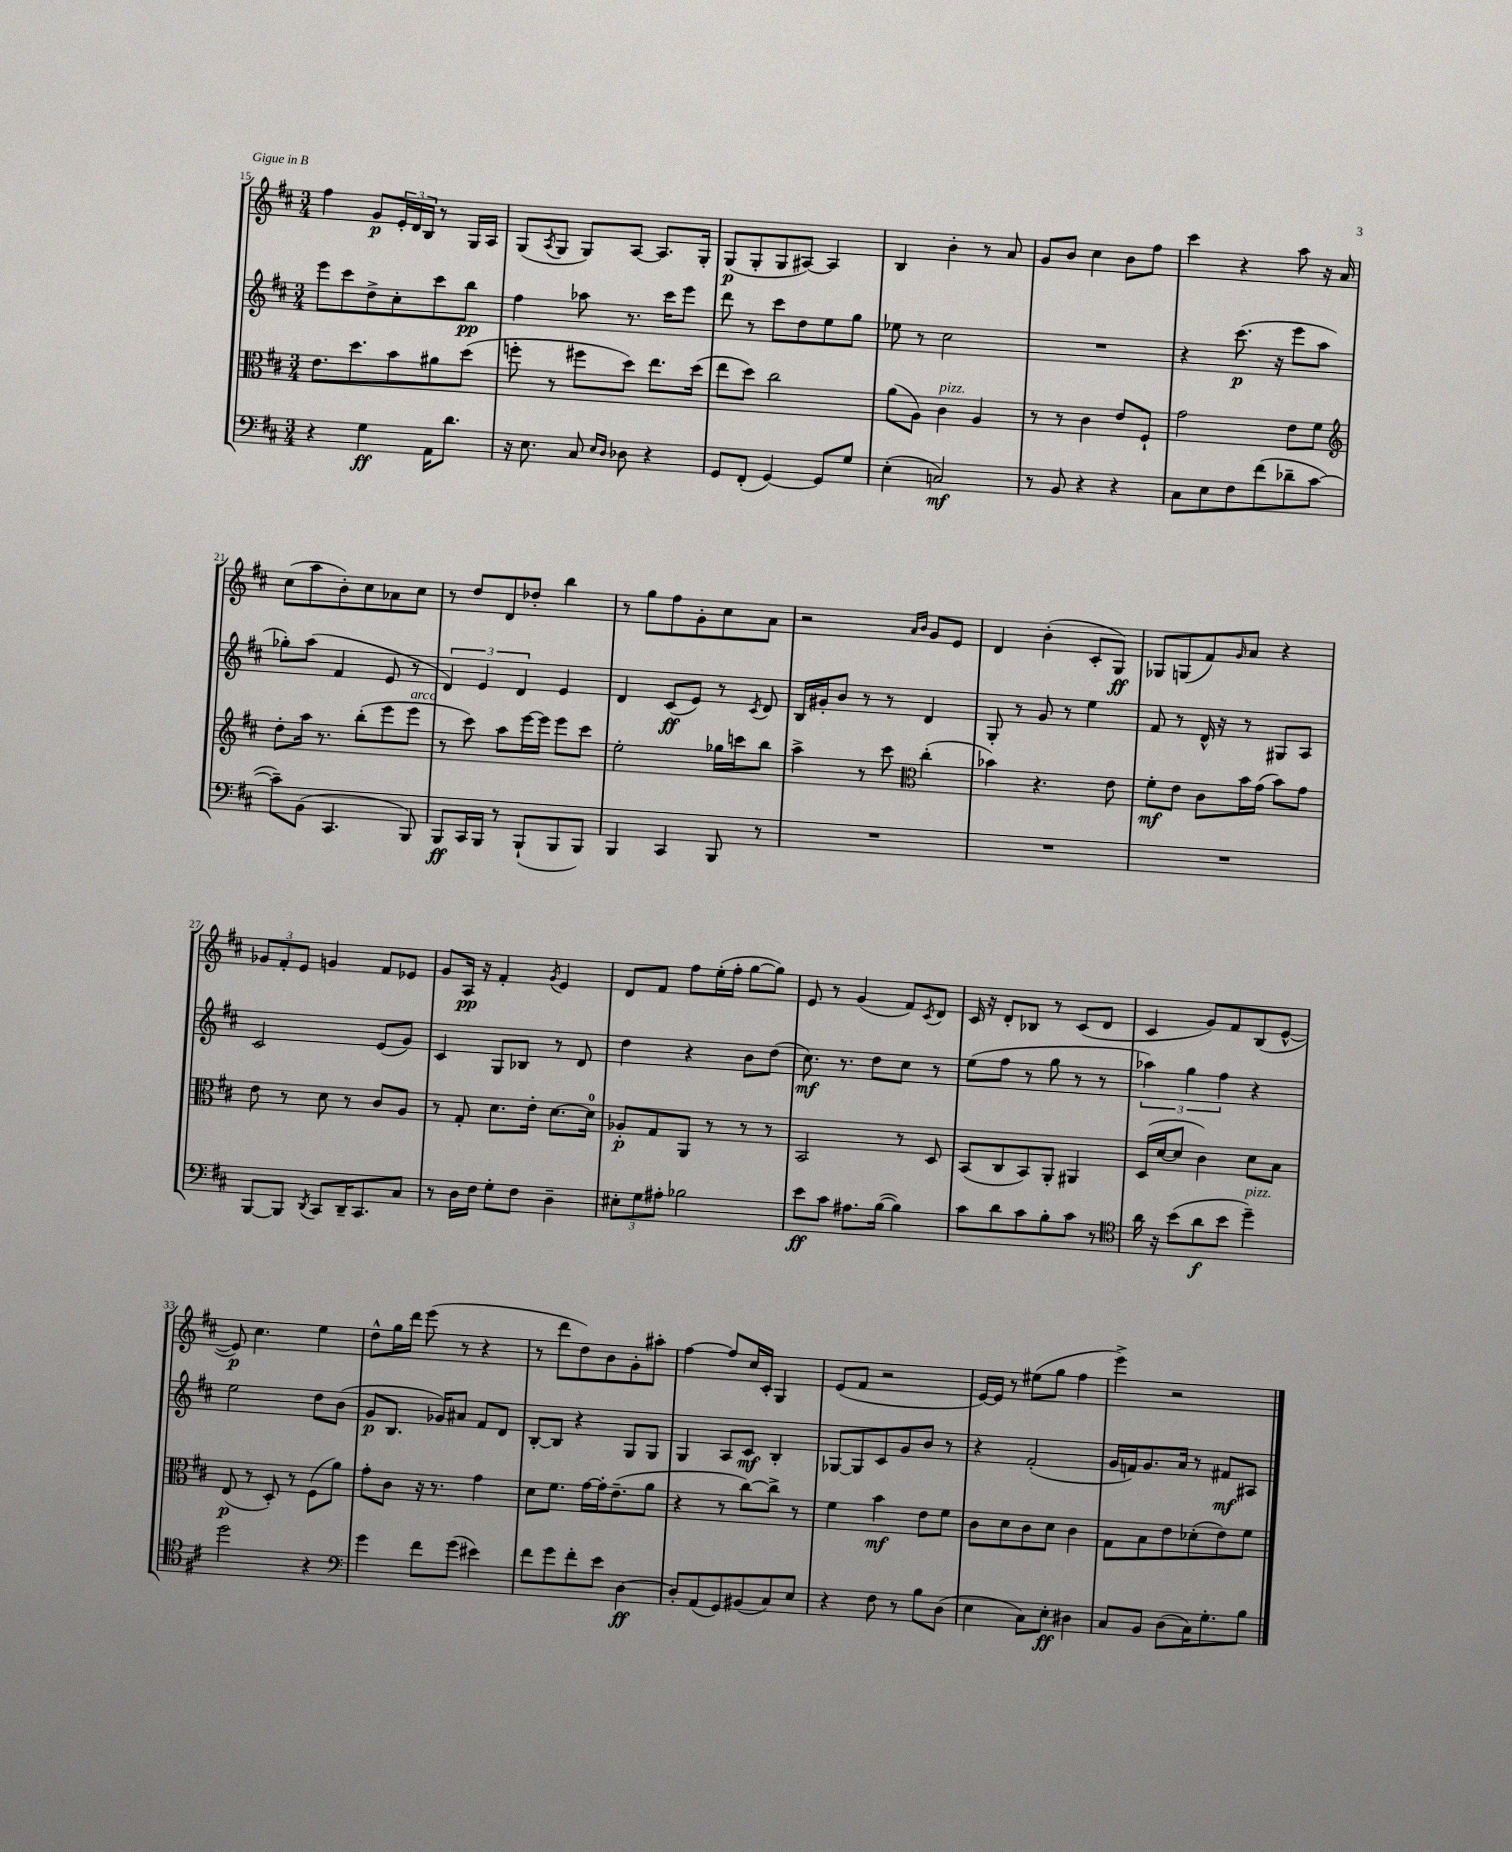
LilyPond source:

<<
\new StaffGroup <<
\new Staff = "s0" {
    \clef treble \key d \major \numericTimeSignature \time 3/4
    fis''4 g'8\p \tuplet 3/2 { e'16-. d'16 b16 } r8 g16 a16 |
    g8( \acciaccatura { a8 } g8 g8) a8~ a8. g16-. |
    g8\p( g8-. g8 ais8~) ais4 |
    b4 b'4-. r8 a'8 |
    g'8 b'8 cis''4 b'8 fis''8 |
    cis'''4 r4 a''8 r16 a'16 |
    cis''8( a''8 b'8-.) cis''8 aes'8 cis''8 |
    r8 d''8 d'8 des''8-. b''4 |
    r8 g''8 fis''8 g'8-. cis''8 a'8 |
    r2 \grace { a'16 b'16 } g'8 e'8 |
    d'4 b'4-.( cis'8-. g8\ff) |
    ges8 g8( fis'8) \grace { g'16 } a'8 r4 |
    \tuplet 3/2 { ges'8 fis'8-. e'8 } g'4 fis'8 ees'8 |
    g'8 a16\pp r16 fis'4-. \acciaccatura { g'8 } e'4 |
    d'8 fis'8 fis''8 e''16-.( fis''16-. g''8~ g''8) |
    e'8 r8 g'4( fis'8) \acciaccatura { cis'8 } d'8 |
    cis'16 r16 d'8-. bes8 r8 cis'8( d'8 |
    cis'4 g'8) fis'8 b8( e'8~-^ |
    e'8\p) cis''4. e''4 |
    d''8-^ g''16 d'''16 e'''8( r8 r4 |
    r8 d'''8 d''8) b'8 g'8-. ais''8-. |
    fis''4~ fis''8 cis''16 cis'16-. g4 |
    e'8( fis'8 r2 |
    e'16~) e'16 r8 eis''8( g''8 fis''4 |
    e'''4->) r2 \bar "|." |
}
\new Staff = "s1" {
    \clef treble \key d \major \numericTimeSignature \time 3/4
    e'''8 cis'''8 d''8-> cis''8-. cis'''8 b''8\pp |
    fis''4 aes''8 r8. cis'''16 e'''8 |
    d'''8 r8 cis'''8 d''8 e''8 g''8 |
    ees''8 r8 cis''2 |
    R2. |
    r4 cis'''8.\p( r16 e'''8 a''8 |
    ges''8-.) a''8( fis'4 e'8 r8 |
    \tuplet 3/2 { d'4) e'4 d'4 } e'4 |
    d'4 cis'8\ff( e'8) r8 \acciaccatura { cis'8 } d'8 |
    b16 gis'16-. b'8 r8 r8 d'4 |
    g8-. r8 g'8 r8 e''4 |
    fis'8 r8 d'16-^ r16 r8 gis8 a8 |
    cis'2 e'8( g'8) |
    cis'4 g8 bes8 r8 d'8 |
    d''4 r4 b'8 d''8( |
    cis''8.\mf) r8. d''8 cis''8 r8 |
    e''8( fis''8 r8 g''8 r8 r8 |
    \tuplet 3/2 { aes''4) g''4 fis''4 } r4 |
    e''2 d''8 b'8( |
    g'8\p b8. ges'16) ais'8 fis'8 d'8 |
    b8~-. b8 r4 g8 g8 |
    g4 a8 cis'8\mf b4-. |
    ges8~ ges8 cis'8 g'8 b'8 r8 |
    r4 fis'2-.( |
    g'16 f'16) g'8. a'16 r8 fis'8\mf ais8 \bar "|." |
}
\new Staff = "s2" {
    \clef alto \key d \major \numericTimeSignature \time 3/4
    e'8. d''8. b'8 ais'8 d''8( |
    f''8-. r8 fis''8 d''8) e''8. d''16( |
    e''8 d''8) cis''2 |
    a'8( a8) cis'4^\markup { \italic "pizz." } a4 |
    r8 r8 cis'4 e'8 fis8-! |
    g'2 e'8 fis'8 |
    \clef treble d''8-. a''16 r8. b''8-.( e'''8 e'''8^\markup { \italic "arco" } |
    r8 cis'''8) a''8 e'''16~ e'''16 e'''8 cis'''8 |
    e''2-. ges''16 c'''16 b''8 |
    a''4-> r8 cis'''8 \clef alto cis''4-.( |
    bes'4) r4. e'8 |
    fis'8-.\mf e'8 cis'8 b'16 g'16( b'8) g'8 |
    e'8 r8 d'8 r8 cis'8 a8 |
    r8 g8-. d'8. e'16-. d'8.~ d'16-0 |
    aes8-.\p g8 a,8 r8 r8 r8 |
    b,2 r8 d8 |
    b,8( cis8 b,8) a,8-. ais,4 |
    d16( d'16~ d'8 cis'4) d'8 b8 |
    e8\p( r8 d8-.) r8 fis8( a'8) |
    g'8-. cis'8 r16 r8. g'4 |
    d'8 fis'8. g'16~ g'16-. e'8.--( a'8 |
    r4 r8 cis''8~) cis''8-> r8 |
    fis'4 b'4\mf e'8 fis'8 |
    cis'8 d'8 cis'8 d'8 cis'4 |
    g8 b8 e'8 des'8-.( e'8) fis'8 \bar "|." |
}
\new Staff = "s3" {
    \clef bass \key d \major \numericTimeSignature \time 3/4
    r4 g4\ff a,16 d'8. |
    r16 e8. cis8 \grace { e16 d16 } des8 r4 |
    g,8 fis,8-.( g,4~) g,8 g8 |
    e4-.( c2\mf) |
    r8 b,8 r4 r4 |
    cis8 e8 fis8 fis'8( des'8-- cis'8~ |
    cis'8--) b,8( cis,4. b,,8) |
    b,,8\ff cis,16 b,,16 r8 b,,8-!( b,,8 b,,8) |
    b,,4 cis,4 b,,8 r8 |
    R2. |
    R2. |
    R2. |
    b,,8~ b,,8 \acciaccatura { d,8 } cis,8 d,16-- cis,8. cis8 |
    r8 d16 fis16 g8-. fis8 d4-- |
    \tuplet 3/2 { eis8-. g8 ais8-. } bes2 |
    e'8\ff cis'8 ais8. b16~( b4) |
    cis'8 d'8 cis'8 b8-. cis'8 r8 |
    \clef tenor a'16 r16 b'8( a'8\f b'8 d''4--^\markup { \italic "pizz." }) |
    d''2 r4 |
    \clef bass g'4 fis'8 g'8( eis'4) |
    fis'8 g'8 fis'8-. e'8 d4~\ff |
    d8-. a,8( g,8) bis,8( cis8) e8 |
    r4 fis8 r8 b8 d8( |
    e4 cis8) e8-.\ff dis4 |
    cis8 b,8 d8( cis16) g8.-. b8 \bar "|." |
}
>>
>>
\layout { \context { \Score currentBarNumber = #15 } }
